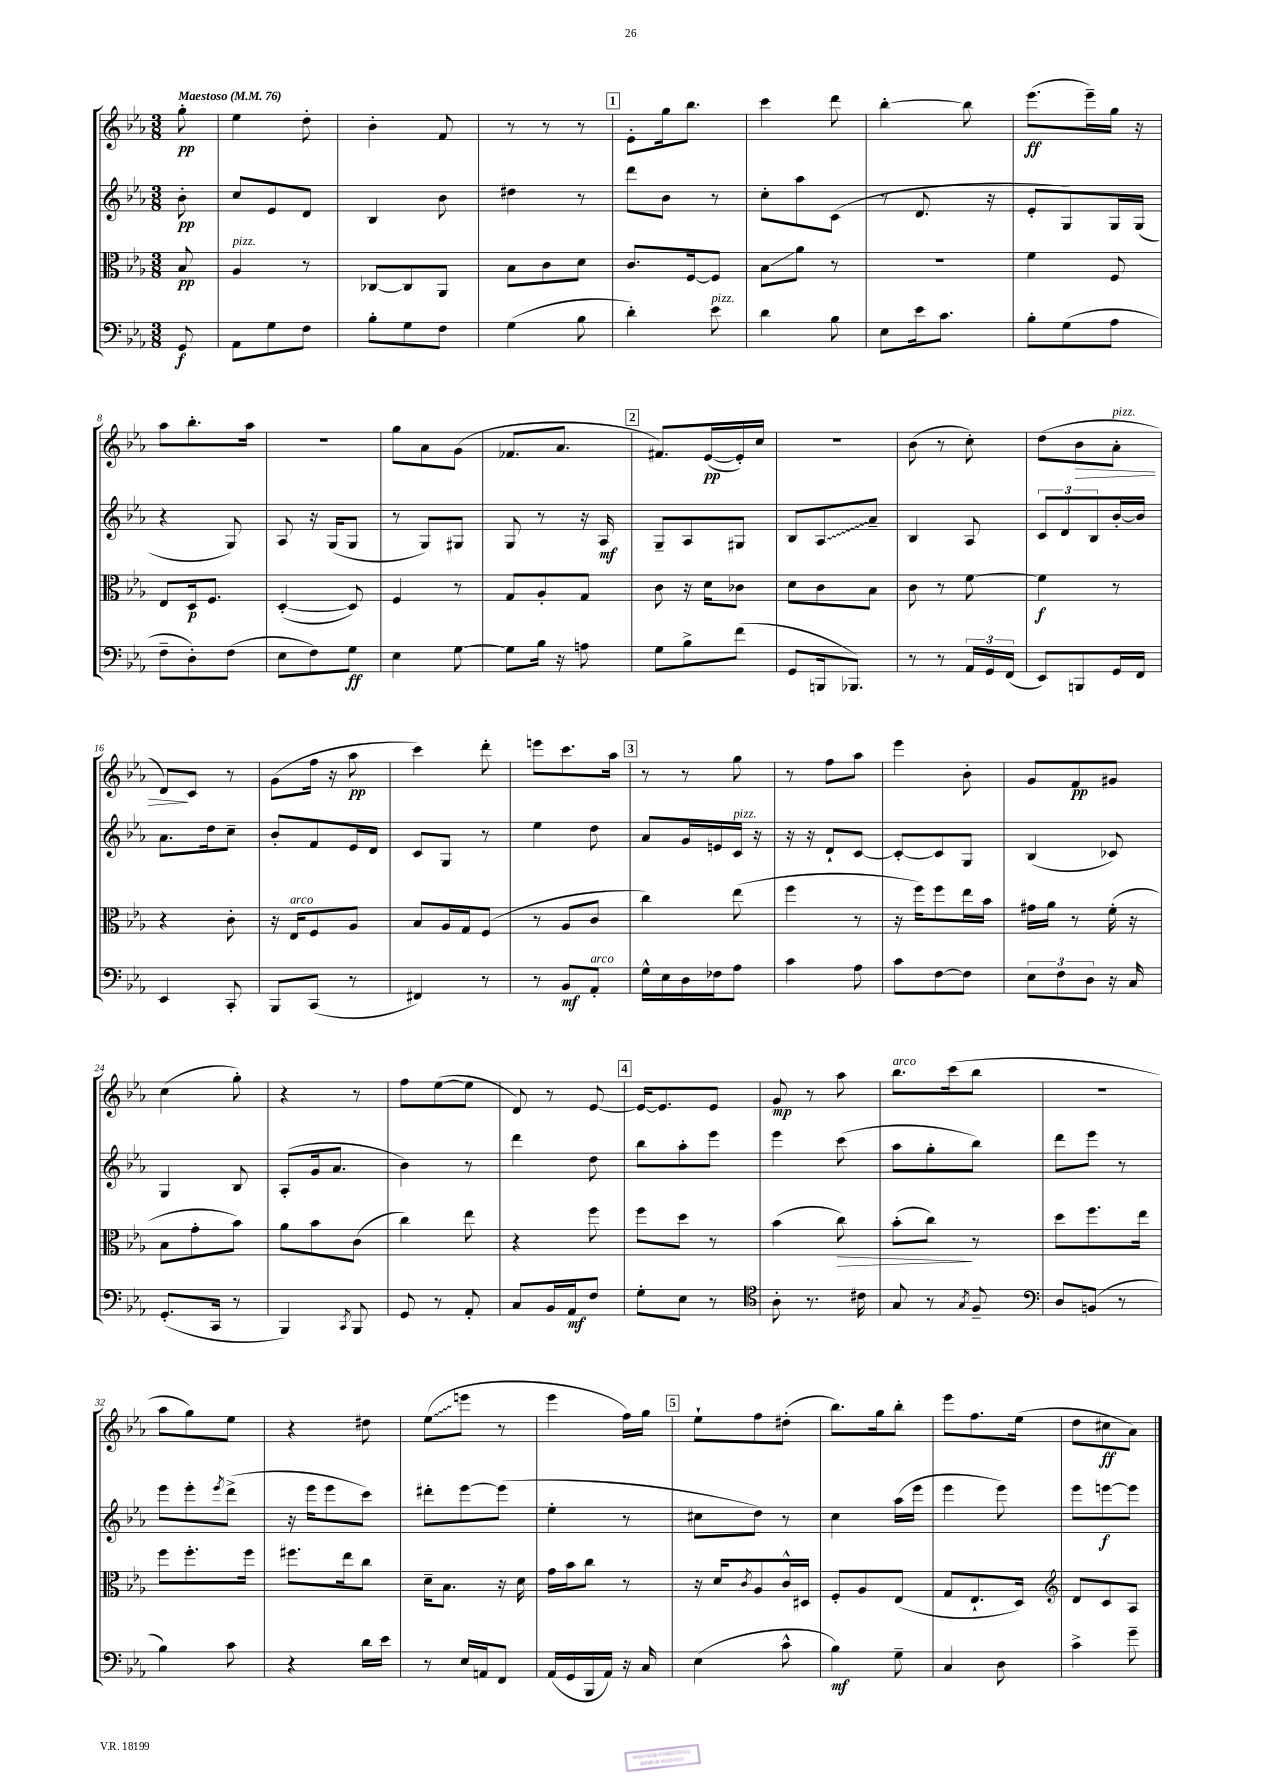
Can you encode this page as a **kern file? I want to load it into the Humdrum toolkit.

**kern	**kern	**kern	**kern
*staff4	*staff3	*staff2	*staff1
*clefF4	*clefC3	*clefG2	*clefG2
*k[b-e-a-]	*k[b-e-a-]	*k[b-e-a-]	*k[b-e-a-]
*M3/8	*M3/8	*M3/8	*M3/8
*MM76	*MM76	*MM76	*MM76
8GG	8B-	8b-'	8gg'
=	=	=	=
8AA-	4A-	8cc	4ee-
8G	.	8e-	.
8F	8r	8d	8dd'
=	=	=	=
8B-'	[8C-	4B-	4b-'
8G	8C-]	.	.
8F	8AA-	8b-	8f
=	=	=	=
(4G	8B-	4dd#	8r
.	8c	.	8r
8B-	8d	8r	8r
=	=	=	=
4d')	8.c	8ddd	8e-'
.	.	8b-	16gg
.	[16F	.	8.bb-
8e-	8F]	8r	.
=	=	=	=
4d	8B-	8cc'	4ccc
.	8a-	8aa-	.
8B-	8r	(8c	8ddd
=	=	=	=
8E-	4.r	8r	[4bb-'
16e-	.	8.d	.
8.c	.	.	.
.	.	.	8bb-]
.	.	16r	.
=	=	=	=
8B-'	4f	8e-'	(8.eee-
(8G	.	8G)	.
.	.	.	16eee-~)
8A-	8F	16G	16gg
.	.	(16G	16r
=	=	=	=
8F~	8E-	4r	8aa-
8D')	16D	.	8.bb-'
.	8.F	.	.
(8F	.	8G)	.
.	.	.	16aa-
=	=	=	=
8E-	([4D'	8A-	4.r
8F)	.	16r	.
.	.	(16G	.
8G	8D])	8G	.
=	=	=	=
4E-	4F	8r	8gg
.	.	8G)	8a-
[8G	8r	8G#	(8g
=	=	=	=
8G]	8G	8G	8.f-
16B-	8A-'	8r	.
16r	.	.	8.a-
8A	8G	16r	.
.	.	16A-	.
=	=	=	=
8G	8c	8G~	8.f#)
8B-^	16r	8A-	.
.	16d	.	([16e-
(8f	8c-	8G#	16e-'])
.	.	.	16cc
=	=	=	=
8GG	8d	8B-	4.r
16BBB	8c	8A-	.
8.BBB-)	.	.	.
.	8B-	8a-~	.
=	=	=	=
8r	8c	4B-	(8b-
8r	8r	.	8r
24AA-	[8f	8A-	8cc')
24GG	.	.	.
(24FF	.	.	.
=	=	=	=
8EE-)	4f]	12c	(8dd
.	.	12d	.
8BBB	.	.	8b-
.	.	12B-	.
16GG	8r	[16b-'	8a-'
16FF	.	16b-]	.
=	=	=	=
4EE-	4r	8.a-	8d)
.	.	.	8c
.	.	16dd	.
8CC'	8c'	8cc~	8r
=	=	=	=
8BBB-	16r	8b-'	(8g
.	16E-	.	.
(8CC	8F	8f	16ff
.	.	.	16r
8r	8A-	16e-	8aa-
.	.	16d	.
=	=	=	=
4FF#)	8B-	8c	4ccc)
.	16A-	8G	.
.	16G	.	.
8r	(8F	8r	8ddd'
=	=	=	=
8r	8r	4ee-	8eee
8BB-	8A-	.	8.ccc
8AA-'	8c	8dd	.
.	.	.	16aa-
=	=	=	=
16G^^	4cc)	8a-	8r
16E-	.	.	.
16D	.	16g	8r
16F-	.	16e	.
8A-	(8ee-	16c	8gg
.	.	16r	.
=	=	=	=
4c	4ff	16r	8r
.	.	16r	.
.	.	8d`	8ff
8A-	8r	[8c	8aa-
=	=	=	=
8c	16r	8c'_	4eee-
.	16ff)	.	.
[8F	8ff	8c]	.
8F]	16ee-	8G	8b-'
.	16b-	.	.
=	=	=	=
12E-	16g#	(4B-	8g
.	16a-	.	.
12F	.	.	.
.	8r	.	8f
12D	.	.	.
16r	(16f'	8c-)	8g#
16C	16r	.	.
=	=	=	=
(8.GG'	8B-	4G	(4cc
.	8g'	.	.
16CC	.	.	.
8r	8b-)	8B-	8gg')
=	=	=	=
4BBB-)	8a-	(8A-'	4r
.	8b-	16g	.
.	.	8.a-	.
8qCC	.	.	.
8BBB-	(8c	.	8r
=	=	=	=
8GG	4cc)	4b-)	8ff
8r	.	.	([8ee-
8AA-'	8ee-	8r	8ee-]
=	=	=	=
8C	4r	4ddd	8d)
16BB-	.	.	8r
16AA-	.	.	.
8F	8ff	8dd	[8e-
=	=	=	=
8G'	8ff	8bb-	16e-_
.	.	.	8.e-]
8E-	8dd	8aa-'	.
8r	8r	8eee-	8e-
=	=	=	=
*clefC4	*	*	*
8A-'	(4b-	4eee-	8g
8.r	.	.	8r
.	8cc)	(8ccc	8aa-
16c#	.	.	.
=	=	=	=
8G	(8b-'	8aa-	8.bb-
8r	8cc)	8gg'	.
.	.	.	(16ccc
8qG	.	.	.
8F~	8r	8bb-)	8bb-
=	=	=	=
*clefF4	*	*	*
8D	8dd	8ddd	4.r
(8BB	8.ff	8eee-	.
8r	.	8r	.
.	16ee-	.	.
=	=	=	=
4B-)	8ff	8eee-	8aa-
.	8.ff'	8eee-'	8gg)
.	.	8qeee-	.
8c	.	(8ddd^	8ee-
.	16ff	.	.
=	=	=	=
4r	8.ff#	16r	4r
.	.	16eee-	.
.	.	8eee-	.
.	16ee-	.	.
16d	8cc	8ccc)	8dd#
16e-	.	.	.
=	=	=	=
8r	16d~	8ddd#'	(8ee-
.	8.B-	.	.
16E-	.	[8eee-	8eee
16AA	.	.	.
8FF	16r	(8eee-]	8r
.	16d	.	.
=	=	=	=
(16AA-	16g	4ee-'	4eee-
16GG	16b-	.	.
16BBB-	8cc	.	.
16AA-)	.	.	.
16r	8r	8r	16ff)
16C	.	.	16gg
=	=	=	=
(4E-	16r	8cc#	8ee-`
.	16d	.	.
.	8qc	.	.
.	8A-	8dd)	8ff
8c^^	16c^^	8r	(8dd#'
.	16D#	.	.
=	=	=	=
4B-)	8F'	4cc	8.bb-)
.	8A-	.	.
.	.	.	16gg
8G~	(8E-	(16aa-	8bb-'
.	.	16eee-	.
=	=	=	=
4C	8G	4eee-	8eee-
.	8.E-`	.	8.ff
8D	.	8eee-)	.
.	16D)	.	(16ee-
=	=	=	=
*	*clefG2	*	*
4c^	8d	8eee-	8dd
.	8c	[8eee	8cc#
8g~	8A-	8eee]	8a-)
==	==	==	==
*-	*-	*-	*-
